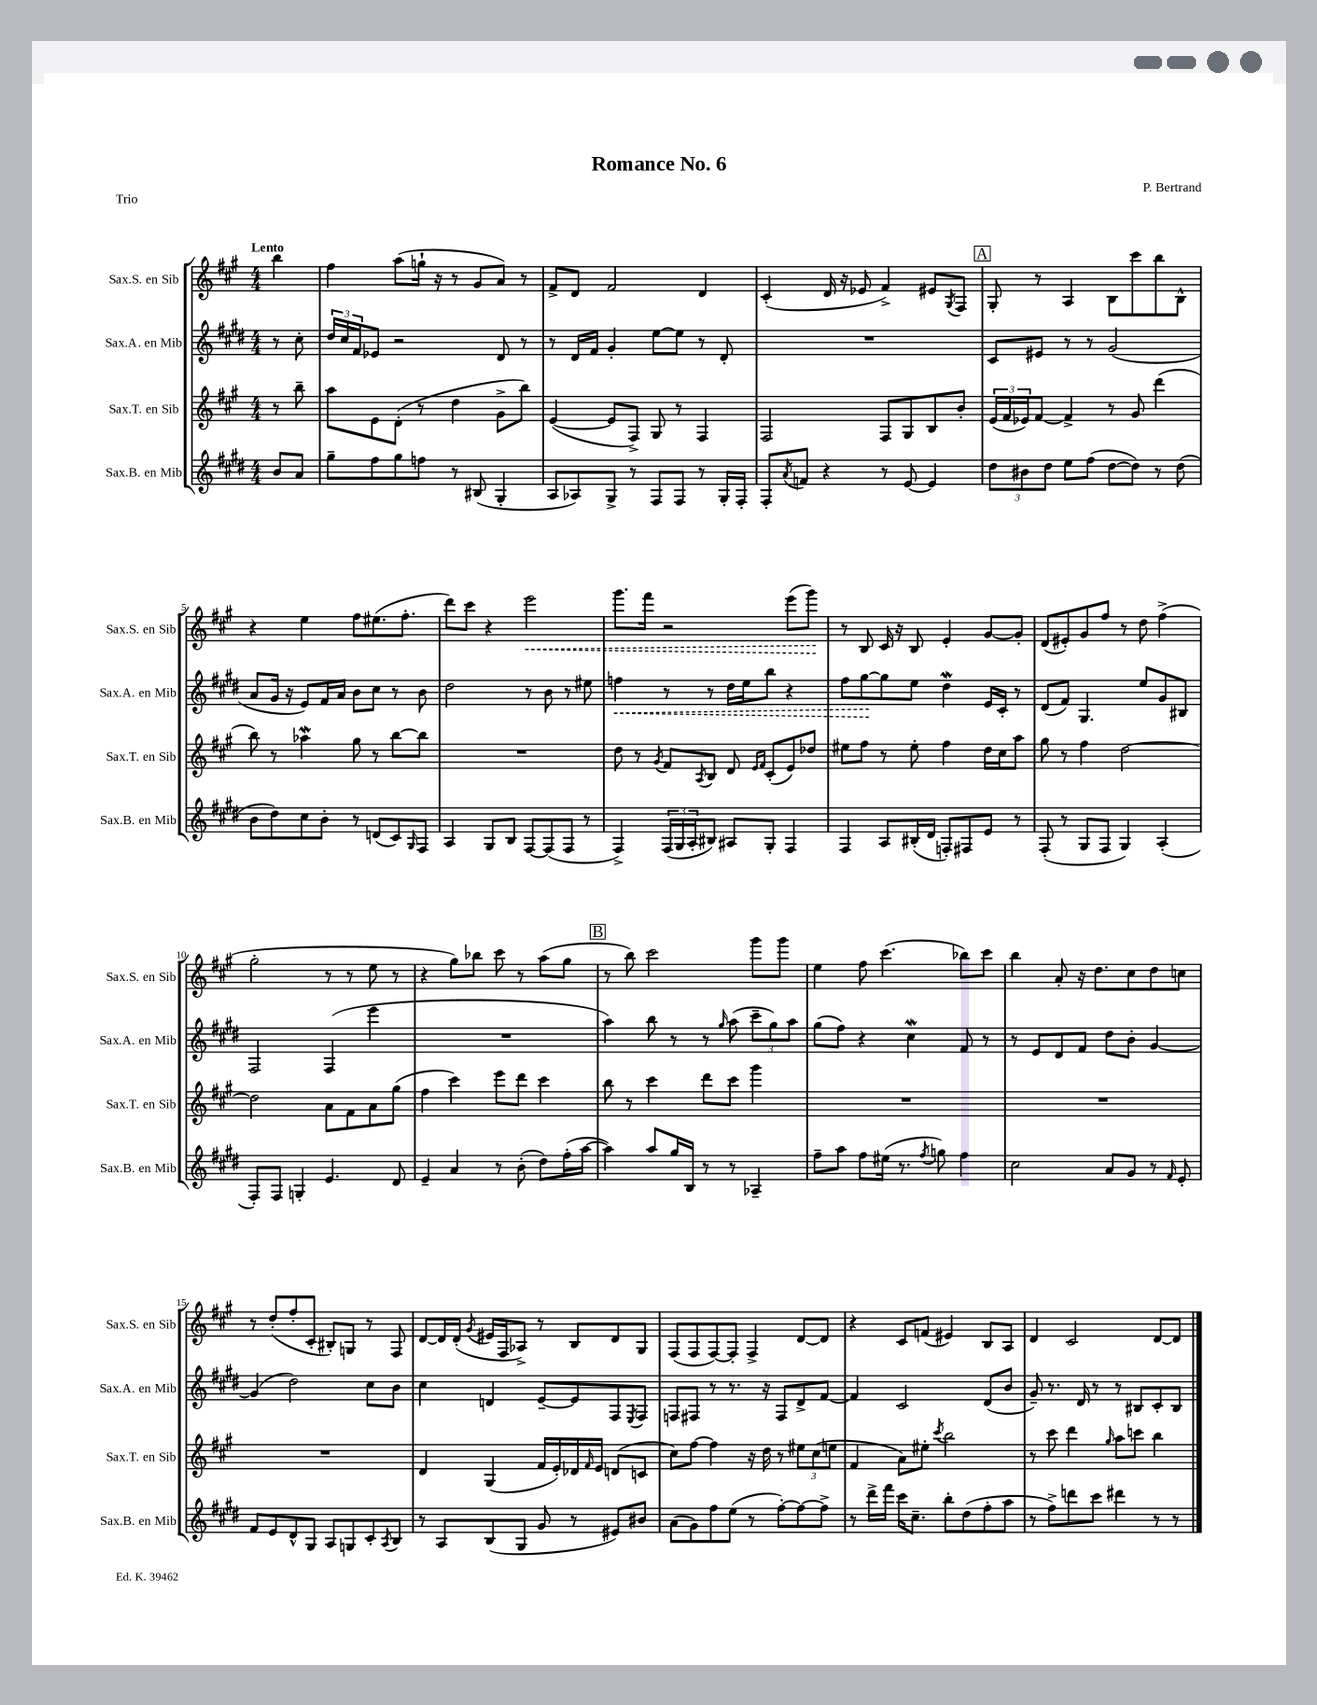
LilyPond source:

\header { title = "Romance No. 6" composer = "P. Bertrand" piece = "Trio" }
<<
\new StaffGroup <<
\new Staff = "s0" \with { instrumentName = "Sax.S. en Sib" shortInstrumentName = "Sax.S. en Sib" } {
    \clef treble \key a \major \numericTimeSignature \time 4/4 \partial 4 \tempo "Lento"
    b''4 |
    fis''4 a''8( g''16-! r16 r8 gis'8 a'8) r8 |
    fis'8-> d'8 fis'2 d'4 |
    cis'4-.( d'16 r16 ees'8 fis'4->) eis'8 \acciaccatura { gis8 } fis8 |
    \mark \markup { \box "A" } gis8-. r8 a4 b8 cis'''8 b''8 b8-^ |
    r4 e''4 fis''8 eis''8.( fis''8.-. |
    d'''8) cis'''8 r4 \once \override Hairpin.style = #'dashed-line e'''2\< |
    gis'''8. fis'''16 r2 e'''8( gis'''8\!) |
    r8 b8 cis'16 r16 b8 e'4-. gis'8~ gis'8-. |
    d'8( eis'8-.) gis'8 fis''8 r8 d''8 fis''4->( |
    gis''2-. r8 r8 e''8 r8 |
    r4 gis''8) bes''8 cis'''8 r8 a''8( gis''8 |
    \mark \markup { \box "B" } r8 b''8) cis'''2 gis'''8 gis'''8 |
    e''4 fis''8 cis'''4.( bes''8) cis'''8 |
    b''4 a'8-. r16 d''8. cis''8 d''8 c''8 |
    r8 d''8-.( fis''8-. cis'8-. bis8-.) g8 r8 fis8 |
    d'8~ d'16 d'16-.( \acciaccatura { gis'8 } eis'16 fis16 aes8->) r8 b8 d'8 gis8 |
    fis8( fis8 fis8~) fis8-. fis4-> d'8~ d'8 |
    r4 cis'8 f'8( eis'4) b8 a8 |
    d'4 cis'2 d'8~ d'8 \bar "|." |
}
\new Staff = "s1" \with { instrumentName = "Sax.A. en Mib" shortInstrumentName = "Sax.A. en Mib" } {
    \clef treble \key e \major \numericTimeSignature \time 4/4 \partial 4
    r8 cis''8-. |
    \tuplet 3/2 { dis''16 cis''16 fis'16 } ees'8 r2 dis'8 r8 |
    r8 dis'16 fis'16 gis'4-. e''8~ e''8 r8 dis'8-. |
    R1 |
    \mark \markup { \box "A" } cis'8 eis'8 r8 r8 gis'2( |
    a'8 gis'16 r16 e'8) fis'16 a'16 b'8 cis''8 r8 b'8 |
    dis''2 r8 b'8 r8 eis''8 |
    \once \override Hairpin.style = #'dashed-line f''4\< r8 r8 dis''16 e''16 b''8 r4 |
    fis''8 gis''8~\! gis''8 e''8 dis''4\mordent e'16 cis'16-. r8 |
    dis'8( fis'8) gis4. e''8 gis'8 bis8 |
    fis2 fis4( e'''4 |
    R1 |
    \mark \markup { \box "B" } a''4) b''8 r8 r8 \grace { gis''16 } a''8( \tuplet 3/2 { cis'''8-- gis''8) a''8 } |
    gis''8( fis''8) r4 cis''4\mordent fis'8 r8 |
    r8 e'8 dis'8 fis'8 dis''8 b'8-. gis'4~ |
    gis'4( dis''2) cis''8 b'8 |
    cis''4 d'4 e'8~-- e'8 fis8 \acciaccatura { e8 } fis8 |
    f8 fis8 r8 r8. r16 fis8 dis'8-> fis'8~ |
    fis'4 cis'2 dis'8( b'8 |
    gis'8--) r8. dis'16 r8 r8 bis8 cis'8-. bis8 \bar "|." |
}
\new Staff = "s2" \with { instrumentName = "Sax.T. en Sib" shortInstrumentName = "Sax.T. en Sib" } {
    \clef treble \key a \major \numericTimeSignature \time 4/4 \partial 4
    r8 b''8-- |
    a''8 e'8 d'8-.( r8 d''4 gis'8-> b''8) |
    e'4~( e'8 fis8->) gis8 r8 fis4 |
    fis2 fis8 gis8 b8 b'8-. |
    \mark \markup { \box "A" } \tuplet 3/2 { e'16( fis'16 ees'16) } fis'8~ fis'4-> r8 gis'8 d'''4( |
    b''8) r8 aes''4\mordent gis''8 r8 b''8~ b''8 |
    R1 |
    d''8 r8 \acciaccatura { gis'8 } fis'8 \acciaccatura { a8 } b8 d'8 \grace { e'16 fis'16 } cis'8-.( e'8) des''8 |
    eis''8 fis''8 r8 eis''8-. fis''4 d''16 cis''16 a''8 |
    gis''8 r8 fis''4 d''2~ |
    d''2 a'8 fis'8 a'8 gis''8( |
    fis''4 cis'''4) e'''8 d'''8 cis'''4 |
    \mark \markup { \box "B" } b''8 r8 cis'''4 d'''8 cis'''8 gis'''4 |
    R1 |
    R1 |
    R1 |
    d'4 gis4( fis'16 e'16-.) des'16 \grace { fis'16 } e'16 d'8( c'8 |
    cis''8) fis''8~ fis''4 r16 d''16 r8 \tuplet 3/2 { eis''8 cis''8( e''8 } |
    fis'4 a'8) eis''8-. \acciaccatura { cis'''8 } b''2 |
    r8 cis'''8 d'''4 \grace { gis''16 } a''8 c'''8 b''4 \bar "|." |
}
\new Staff = "s3" \with { instrumentName = "Sax.B. en Mib" shortInstrumentName = "Sax.B. en Mib" } {
    \clef treble \key e \major \numericTimeSignature \time 4/4 \partial 4
    b'8 a'8 |
    gis''8-- fis''8 gis''8 f''8 r8 bis8( gis4-. |
    a8 aes8) gis8-> r8 fis8 fis8 r8 gis16-. fis16-. |
    fis8-. \acciaccatura { a'8 } f'8 r4 r8 e'8~ e'4 |
    \mark \markup { \box "A" } \tuplet 3/2 { dis''8 bis'8 dis''8 } e''8 fis''8( dis''8~ dis''8) r8 dis''8( |
    b'8 dis''8) cis''8 b'8-. r8 d'8( cis'8) \grace { gis16 } fis8 |
    a4 gis8 b8 fis8~ fis8( fis8 r8 |
    fis4->) \tuplet 3/2 { fis16( gis16 a16-. } bis8) ais8 gis8-. fis4 |
    fis4 a8 bis16-.( dis'16 f8-.) fis8 e'8 r8 |
    fis8-.( r8 gis8 fis8 gis4) a4-.( |
    fis8-.) fis8 g4-. e'4. dis'8 |
    e'4-- a'4 r8 b'8-.( dis''8) fis''16-.( a''16~ |
    \mark \markup { \box "B" } a''4) a''8 gis''16 b16 r8 r8 aes4-- |
    fis''8-- a''8 fis''8 eis''16( r8. \acciaccatura { fis''8 } g''8) fis''4 |
    cis''2 a'8 gis'8 r8 \grace { fis'16 } e'8-. |
    fis'8 e'8 dis'8-^ gis8 a8 g8 cis'8-. \acciaccatura { a8 } b8 |
    r8 a8 b8( gis8 gis'8 r8 eis'8) bis'8 |
    a'8( gis'8) fis''8 e''8( r8 fis''8~-.) fis''8~ fis''8-> |
    r8 dis'''16-> fis'''16 cis'''16 cis''8.-- b''8-. dis''8( fis''8-. a''8 |
    r8 fis''8->) d'''8 cis'''8 dis'''4 r8 r8 \bar "|." |
}
>>
>>
